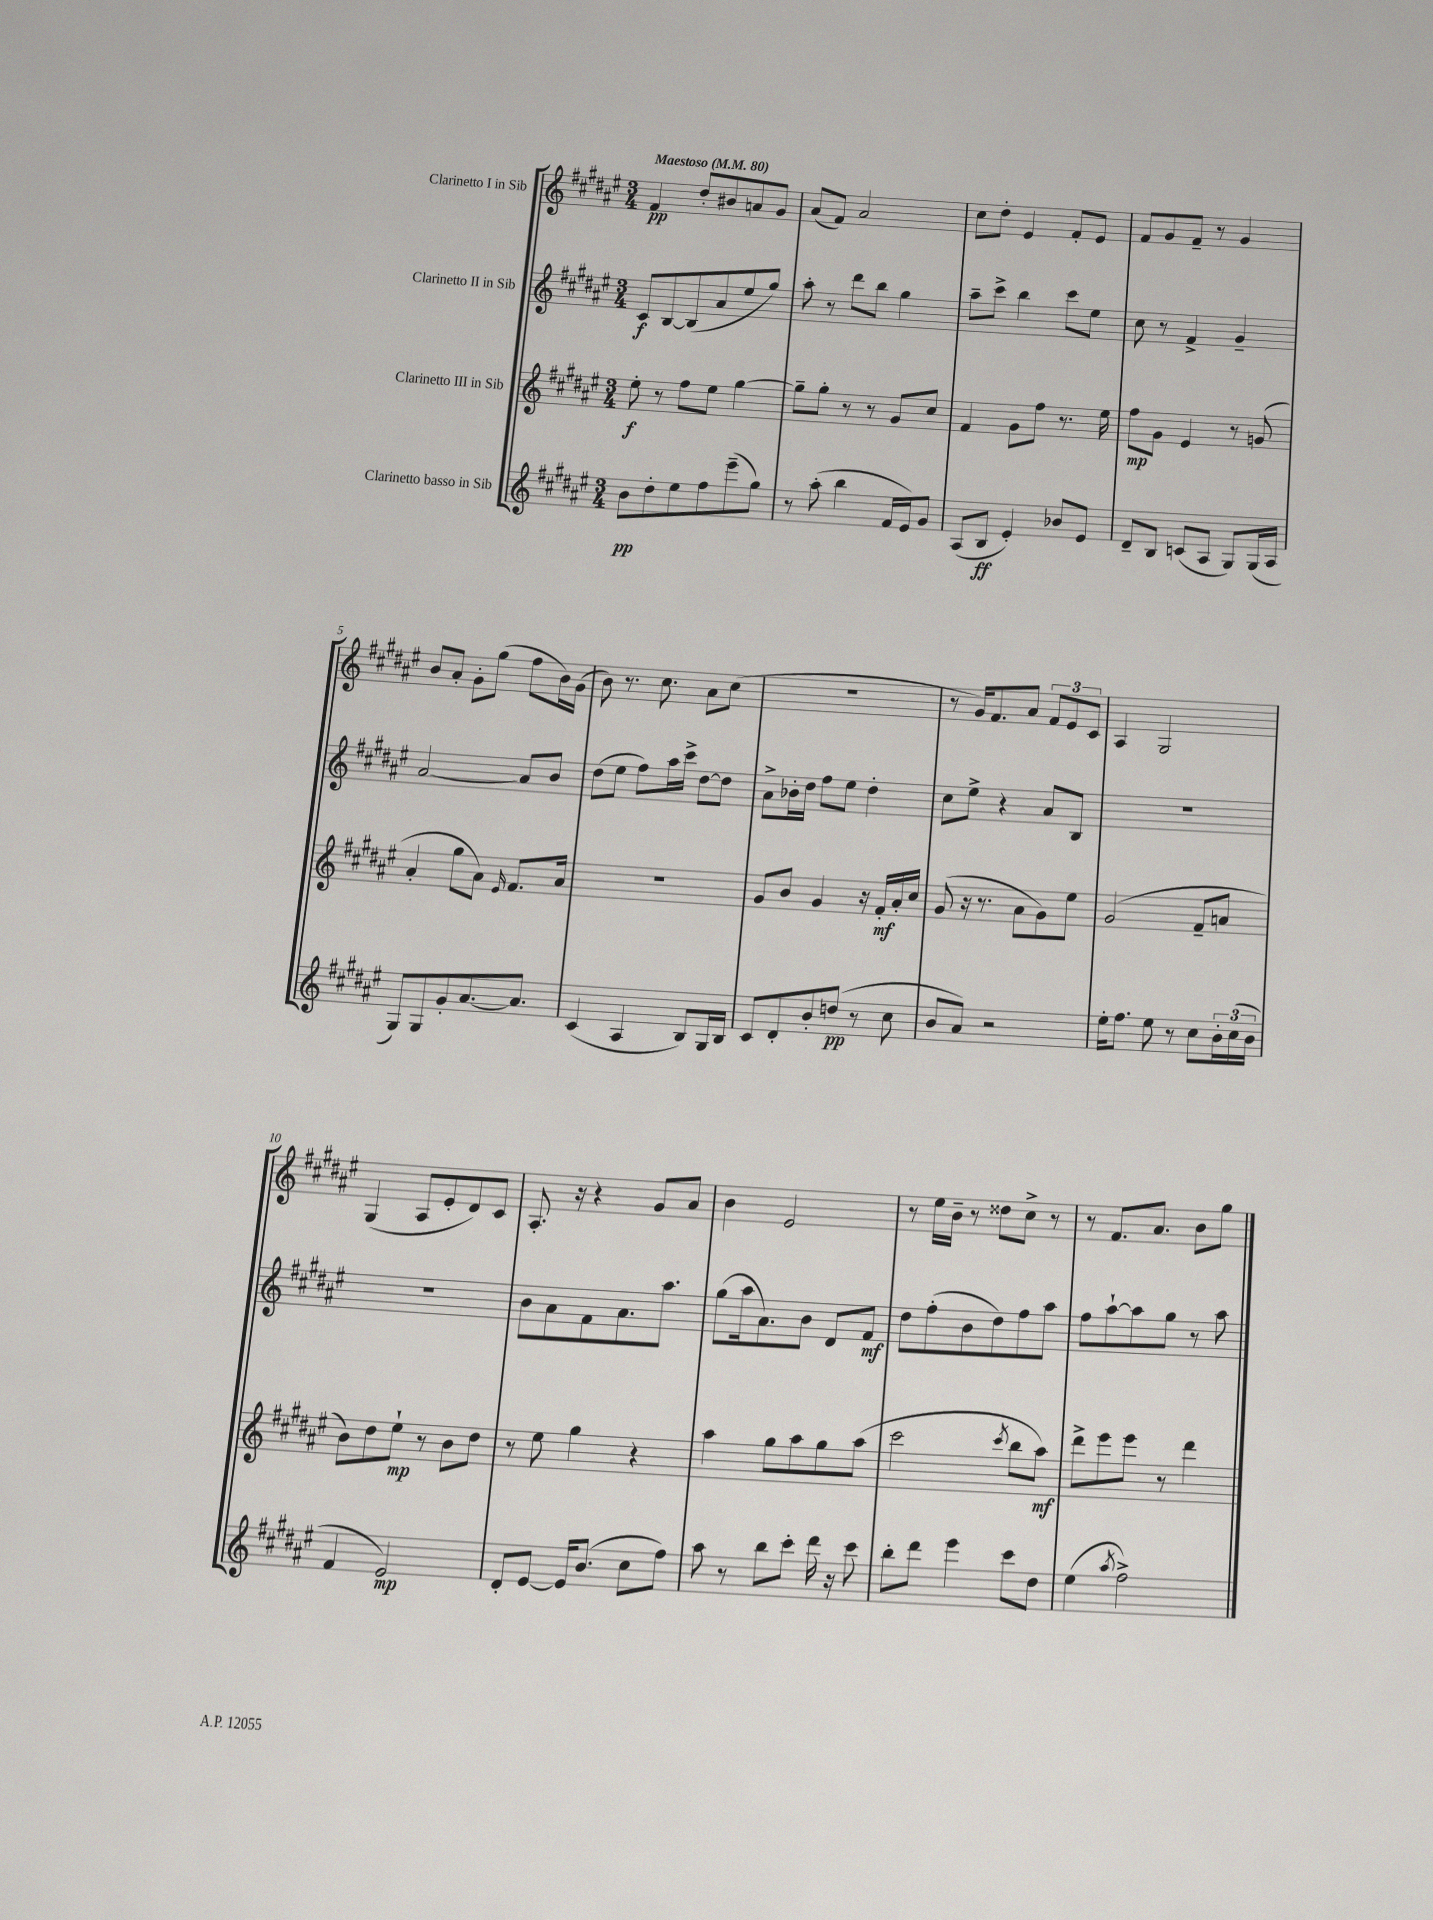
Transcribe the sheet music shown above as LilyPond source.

<<
\new StaffGroup <<
\new Staff = "s0" \with { instrumentName = "Clarinetto I in Sib" } {
    \clef treble \key fis \major \numericTimeSignature \time 3/4 \tempo "Maestoso" 4 = 80
    fis'4\pp dis''8-. bis'8 a'8 gis'8 |
    ais'8( fis'8) ais'2 |
    cis''8 dis''8-. eis'4 fis'8-. eis'8 |
    fis'8 gis'8 fis'8-- r8 gis'4 |
    b'8 ais'8-. gis'8-. gis''8( fis''8 b'16) gis'16( |
    b'8) r8. cis''8. ais'8 cis''8( |
    R2. |
    r8 gis'16) fis'8. ais'8 \tuplet 3/2 { fis'8 eis'8 cis'8 } |
    ais4 gis2 |
    gis4( ais8 eis'8-. dis'8) cis'8 |
    ais8.-. r16 r4 gis'8 ais'8 |
    b'4 eis'2 |
    r8 eis''16 b'16-- r8 disis''8 cis''8-> r8 |
    r8 fis'8. ais'8. b'8 gis''8 \bar "|." |
}
\new Staff = "s1" \with { instrumentName = "Clarinetto II in Sib" } {
    \clef treble \key fis \major \numericTimeSignature \time 3/4
    cis'8\f b8~ b8( ais'8 eis''8 gis''8) |
    ais''8-. r8 dis'''8 b''8 gis''4 |
    ais''8-- cis'''8-> b''4 cis'''8 eis''8 |
    cis''8 r8 fis'4-> gis'4-- |
    ais'2~ ais'8 b'8 |
    dis''8( eis''8 fis''8) ais''16 cis'''16-> dis''8~ dis''8 |
    ais'8-> bes'16-. dis''16 fis''8 eis''8 dis''4-. |
    cis''8 eis''8-> r4 ais'8 b8 |
    R2. |
    R2. |
    b'8 ais'8 fis'8 ais'8. ais''8. |
    gis''8( ais''16 ais'8.) b'8 dis'8 fis'8\mf |
    dis''8 fis''8-.( b'8 dis''8) fis''8 ais''8 |
    fis''8 ais''8~-! ais''8 gis''8 r8 ais''8 \bar "|." |
}
\new Staff = "s2" \with { instrumentName = "Clarinetto III in Sib" } {
    \clef treble \key fis \major \numericTimeSignature \time 3/4
    eis''8-.\f r8 fis''8 eis''8 gis''4~ |
    gis''8-- gis''8-. r8 r8 gis'8 cis''8 |
    fis'4 gis'8 fis''8 r8. eis''16 |
    fis''8\mp gis'8 eis'4 r8 g'8( |
    ais'4-. gis''8 ais'8) \grace { eis'16 } fis'8. ais'16 |
    R2. |
    gis'8 b'8 gis'4 r16 fis'16-.\mf ais'16-. cis''16 |
    gis'8( r16 r8. ais'8 gis'8) eis''8 |
    gis'2( fis'8-- a'8 |
    b'8) dis''8 eis''8-!\mp r8 b'8 dis''8 |
    r8 eis''8 gis''4 r4 |
    ais''4 gis''8 ais''8 gis''8 ais''8( |
    cis'''2 \acciaccatura { cis'''8 } b''8 ais''8\mf) |
    dis'''8-> eis'''8 eis'''8 r8 dis'''4 \bar "|." |
}
\new Staff = "s3" \with { instrumentName = "Clarinetto basso in Sib" } {
    \clef treble \key fis \major \numericTimeSignature \time 3/4
    b'8\pp dis''8-. eis''8 fis''8 eis'''8--( gis''8) |
    r8 ais''8-.( b''4 fis'16 eis'16) gis'8 |
    ais8( b8\ff eis'4-.) bes'8 eis'8 |
    dis'8-- b8 c'8( ais8 gis8) gis16( ais16 |
    gis8) gis8 gis'8-. ais'8.~ ais'8. |
    cis'4( ais4 b8) gis16 b16 |
    cis'8 dis'8-. b'8-. d''8\pp( r8 cis''8 |
    b'8 ais'8) r2 |
    eis''16-. fis''8. eis''8 r8 cis''8 \tuplet 3/2 { b'16-. cis''16( b'16 } |
    fis'4 eis'2\mp) |
    dis'8-. eis'8~ eis'16 b'8.( cis''8 fis''8) |
    ais''8 r8 b''8 cis'''8-. dis'''16 r16 cis'''8 |
    b''8-. dis'''8 eis'''4 cis'''8 dis''8 |
    eis''4( \acciaccatura { ais''8 } fis''2->) \bar "|." |
}
>>
>>
